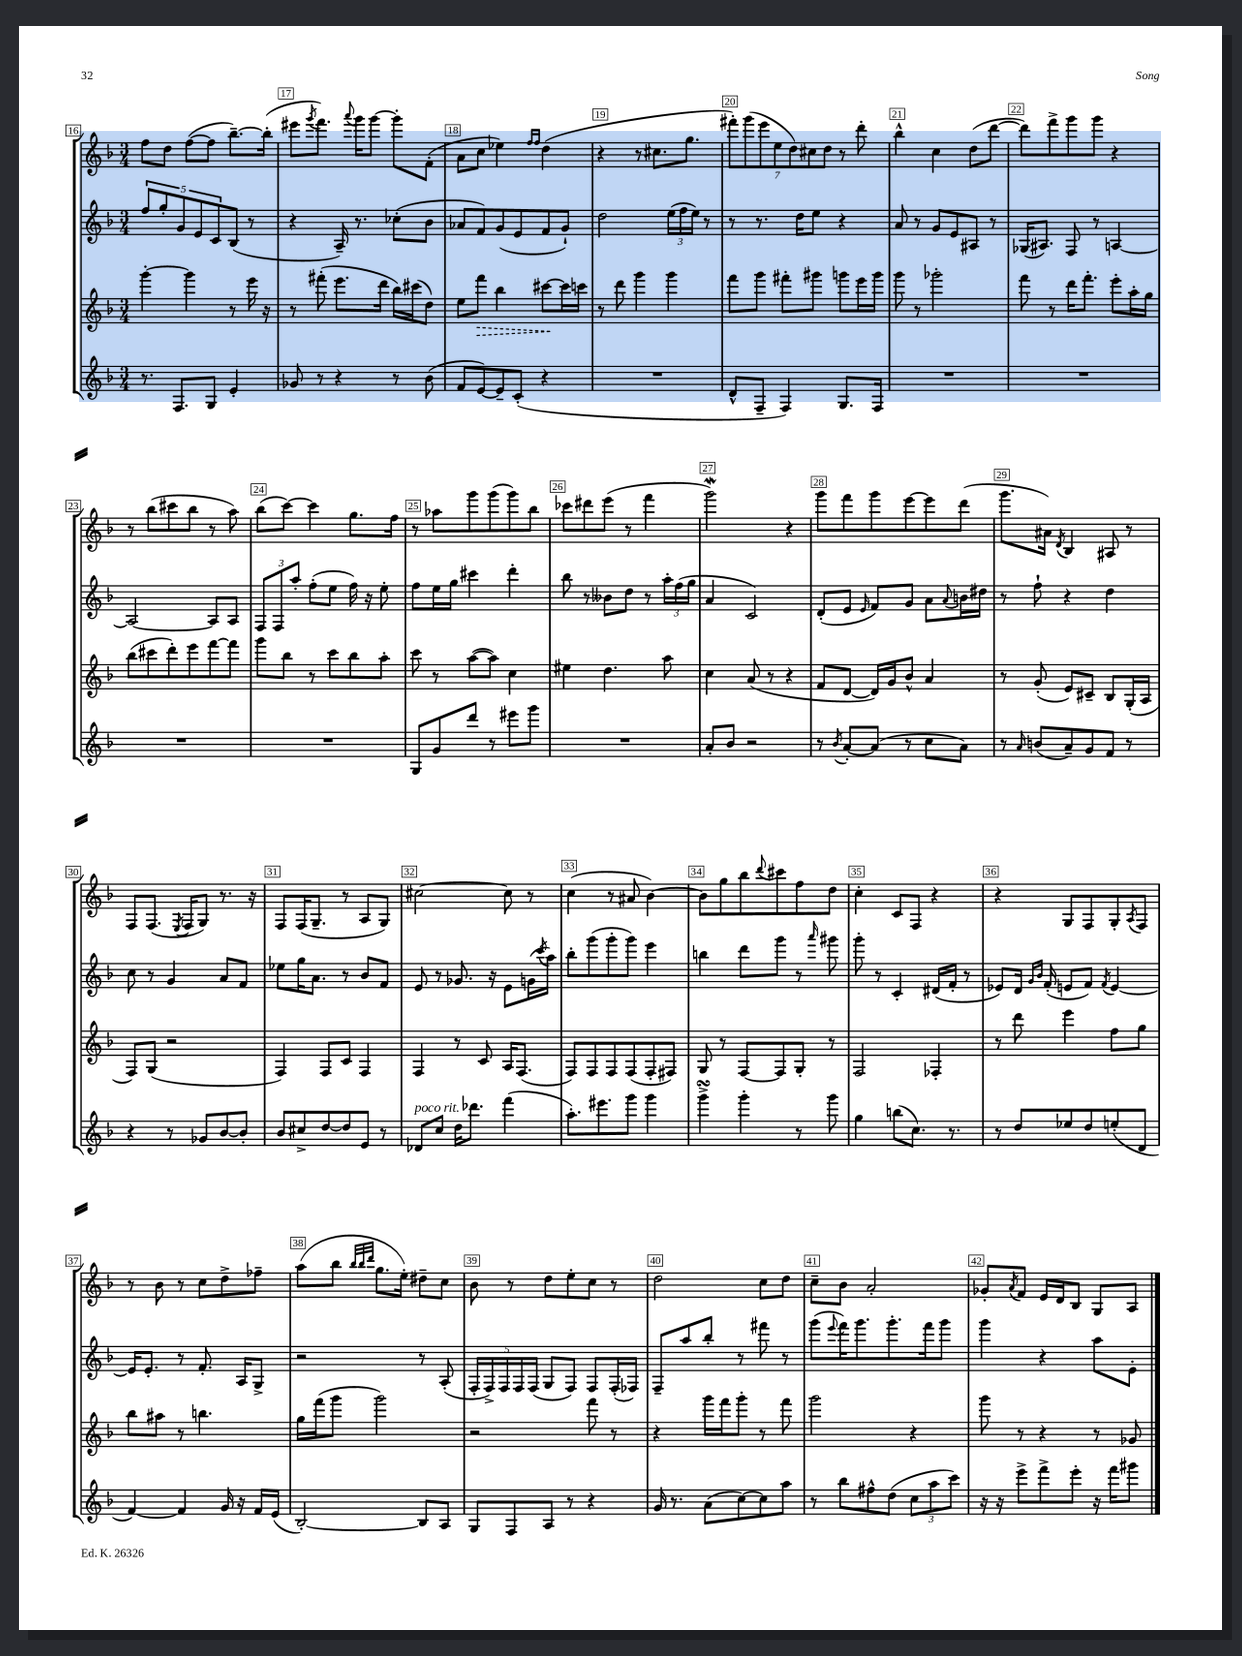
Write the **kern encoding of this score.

**kern	**kern	**dynam	**kern	**kern
*part4	*part3	*part3	*part2	*part1
*staff4	*staff3	*staff3	*staff2	*staff1
*clefG2	*clefG2	*	*clefG2	*clefG2
*k[b-]	*k[b-]	*	*k[b-]	*k[b-]
*M3/4	*M3/4	*	*M3/4	*M3/4
=16	=16	=16	=16	=16
8.r	[4ggg'\	.	10ff/L	8ff\L
.	.	.	10gg'/	.
.	.	.	.	8dd\J
8.F/L	.	.	.	.
.	.	.	10g/	.
.	4ggg\]	.	.	([8ff\L
.	.	.	10e/	.
8G/J	.	.	.	8ff\J]
.	.	.	10c/	.
4e'/	8r	.	(8B-/J	[8.bb-~\L)
.	16eee\	.	8r	.
.	16r	.	.	(16bb-'\Jk]
=17	=17	=17	=17	=17
8g-X/	8r	.	4r	8eee#X\L
.	.	.	.	8qggg/
8r	(8fff#X'\	.	.	8.fff\J)
4r	8.eee\L	.	16A~/)	.
.	.	.	.	8qqaaa/
.	.	.	8.r	16ggg\KL
.	.	.	.	[8ggg\J
.	16ddd\Jk	.	.	.
8r	16bb-\LL)	.	(8cc-X'\L	8ggg'\L]
.	(16ccc#X\J	.	.	.
(8b-\	8dd\J)	.	8b-\J	(8f'\J
=18	=18	=18	=18	=18
8f/L	8ee\L	.	8a-X/L	8a\L
!	!	!LO:HP:b	!	!
[8e/)	8fff\J	>	8f/)	8cc\J
8e~/]	4bb-\	.	(8g/	4ee-X\)
(8c'/J	.	.	8e/	.
.	.	.	.	16qqff/LL
.	.	.	.	16qqff/JJ
4r	[8ccc#X\L	.	8f/	(4dd\
.	16ccc#\L]	]	8g`/J)	.
.	16cccn\JJ	.	.	.
=19	=19	=19	=19	=19
2.r	8r	.	2dd\	4r
.	8ddd\	.	.	.
.	4ggg\	.	.	8r
.	.	.	.	8.cc#X\L
.	4ggg\	.	(24ee\LL	.
.	.	.	24ff\	.
.	.	.	.	8.gg\J
.	.	.	24ee\JJ)	.
.	.	.	8r	.
=20	=20	=20	=20	=20
8d^^/L	8fff\L	.	8r	14fff#X'\L)
.	.	.	.	(14ggg\
8F~/J	8ggg\J	.	8.r	.
.	.	.	.	14eee\
.	.	.	.	14ee\
4F/)	8fff#X'\L	.	.	.
.	.	.	.	14dd\)
.	.	.	16dd\KL	.
.	.	.	.	14cc#X\
.	8ggg#X\J	.	8ee\J	.
.	.	.	.	14dd\J
8.G/L	8gggn\L	.	4r	8r
.	16eee\L	.	.	8ddd'\
16F/Jk	16ggg\JJ	.	.	.
=21	=21	=21	=21	=21
2.r	8ggg\	.	8a/	4bb-^^\
.	8r	.	8r	.
.	2ggg-X'\	.	8g/L	4cc\
.	.	.	8e/	.
.	.	.	8A#X/J	(8dd\L
.	.	.	8r	[8ddd\J
=22	=22	=22	=22	=22
2.r	8fff\	.	(16G-X/KL	8ddd\L])
.	.	.	8.A#X/J)	.
.	8r	.	.	8fff^\
.	16ddd\KL	.	8F/	8ggg\
.	8.fff'\J	.	.	.
.	.	.	8r	8ggg\J
.	8eee'\L	.	[4An/	4r
.	16aa'\L	.	.	.
.	16gg\JJ	.	.	.
!!LO:LB:g=z
=23	=23	=23	=23	=23
2.r	(8bb-\L	.	2A/_	8r
.	8ccc#X\	.	.	(8bb-\L
.	8ddd'\)	.	.	8ccc#X\
.	8eee\	.	.	8bb-\J
.	[8fff\	.	8A/L]	8r
.	8fff\J]	.	8A/J	8aa\)
=24	=24	=24	=24	=24
2.r	8ggg\L	.	12F/L	(8bb-\L
.	.	.	12F/	.
.	8bb-\J	.	.	[8ccc\J)
.	.	.	12aa'/J	.
.	8r	.	(8ff'\L	4ccc\]
.	8ccc\L	.	8ee\J	.
.	8bb-\	.	16ff\)	8.gg\L
.	.	.	16r	.
.	8aa'\J	.	8ee'\	.
.	.	.	.	16ff\Jk
=25	=25	=25	=25	=25
8G/L	8ccc\	.	8ff\L	8r
8g/	8r	.	16ee\L	8aa-X\L
.	.	.	16gg\JJ	.
8ddd/J	([8aa\L	.	4ccc#X\	8ggg\
8r	8aa\J])	.	.	(8ggg\
8eee#X\L	4cc\	.	4ddd'\	8ggg\)
8ggg\J	.	.	.	8bb-\J
=26	=26	=26	=26	=26
2.r	4ee#X\	.	8bb-\	8ccc-X\L
.	.	.	8r	8ddd#X\
.	4.dd\	.	8b--X\L	(8eee\J
.	.	.	8dd\J	8r
.	.	.	8r	4fff\
.	8aa\	.	24aa'\LL	.
.	.	.	(24ff\	.
.	.	.	24gg\JJ	.
=27	=27	=27	=27	=27
8a'/L	4cc\	.	4a/	2gggW\)
8b-/J	.	.	.	.
2r	(8a/	.	2c/)	.
.	8r	.	.	.
.	4r	.	.	4r
=28	=28	=28	=28	=28
8r	8f/L	.	(8d'/L	8ggg\L
8qb-/	.	.	.	.
[8a'/L	[8d/J	.	8e/J	8fff\
.	.	.	16qqe/	.
(8a/J]	16d/LL])	.	8f/L)	8ggg\
.	16g/J	.	.	.
8r	8b-^^/J	.	8g/J	[8eee\
8cc\L	4a/	.	8a\L	8eee\]
.	.	.	8qqa/	.
8a\J)	.	.	16bn\L	(8ddd\J
.	.	.	16dd#X\JJ	.
=29	=29	=29	=29	=29
8r	8r	.	8r	8.ggg\L
16qqa/	.	.	.	.
(8bn/L	(8g'/	.	8ff`\	.
.	.	.	.	16a#X\Jk)
.	.	.	.	8qd/
8a~/)	8e/L)	.	4r	4B-/
8g/	8c#X~/J	.	.	.
8f/J	8B-/L	.	4dd\	8A#X/
8r	(16G'/L	.	.	8r
.	16A/JJ	.	.	.
!!LO:LB:g=z
=30	=30	=30	=30	=30
4r	8F/L)	.	8cc\	8F/L
.	(8G/J	.	8r	(8.F/J
8r	2r	.	4g/	.
.	.	.	.	8qE/
.	.	.	.	16F/KL
8g-X/L	.	.	.	8G/J)
[8b-/	.	.	8a/L	8.r
8b-'/J]	.	.	8f/J	.
.	.	.	.	16r
=31	=31	=31	=31	=31
8b-/L	4F/)	.	8ee-X\L	8F/L
8cc#X^/	.	.	16gg\K	(16F/K
.	.	.	8.a\J	8.G~/J
[8dd/	8F/L	.	.	.
8dd/]	8c/J	.	8r	8r
8e/J	4F/	.	8b-/L	8A/L
8r	.	.	8f/J	8G/J)
=32	=32	=32	=32	=32
!LO:TX:a:i:t=poco rit.	!	!	!	!
8d-X/L	4F/	.	8e/	[2cc#X\
8cc/J	.	.	8r	.
16dd\KL	8r	.	8.g-X/	.
8.ddd-X\J	.	.	.	.
.	8c/	.	.	.
.	.	.	16r	.
(4fff\	16A/KL	.	8e\L	8cc#\]
.	(8.F/J	.	.	.
.	.	.	(16gn\L	8r
.	.	.	8qccc/	.
.	.	.	16aa\JJ)	.
=33	=33	=33	=33	=33
8.aa'\L)	8F/L)	.	8bb-'\L	(4cc\
.	8F/	.	(8ggg\	.
8.eee#X\	.	.	.	.
.	8F/	.	8ggg'\	8r
8ggg\J	(8F/	.	8ggg\J)	8a#X/
4ggg\	8F'/	.	4eee\	[4b-\)
.	8F#X/J)	.	.	.
=34	=34	=34	=34	=34
4gggsSSS^\	8G/	.	4bbn\	8b-\L]
.	8r	.	.	8gg\
4ggg'\	[8F/L	.	8ddd\L	8bb-\
.	.	.	.	8qqddd/
.	8F/]	.	8ggg\J	8ccc#X\
8r	8G'/J	.	8r	8ff\
.	.	.	16qqaaa/	.
8ggg\	8r	.	8ggg#X\	8dd\J
=35	=35	=35	=35	=35
4gg\	2F/	.	8ggg'\	4cc'\
.	.	.	8r	.
(8bbn\L	.	.	4c'/	8c/L
8.cc\J)	.	.	.	8F/J
.	4F-X'/	.	(16d#X/LL	4r
8.r	.	.	16f'/JJ	.
.	.	.	8r	.
=36	=36	=36	=36	=36
8r	8r	.	8e-X/L)	4r
8dd/L	8ddd\	.	16d/Jk	.
.	.	.	16qqg/LL	.
.	.	.	16qqb-/JJ	.
.	.	.	(16f'/	.
8ee-X/	4eee\	.	8en/L	8G/L
8dd/	.	.	8f/J)	8F/
.	.	.	8qf/	.
(8een'/	8ff\L	.	[4e/	8G'/
.	.	.	.	8qA/
8d/J	8gg\J	.	.	8F/J
!!LO:LB:g=z
=37	=37	=37	=37	=37
[4f/)	8bb-\L	.	16e/KL]	8r
.	.	.	8.e'/J	.
.	8aa#X\J	.	.	8b-\
4f/]	8r	.	8r	8r
.	4.bbn\	.	8.f'/	8cc\L
16g/	.	.	.	8dd^\
16r	.	.	16A/KL	.
16f/LL	.	.	8G^/J	8ff-X~\J
(16e/JJ	.	.	.	.
=38	=38	=38	=38	=38
[2B-'/)	16gg\LL	.	2r	(8aa\L
.	(16fff\J	.	.	.
.	8ggg\J	.	.	8bb-\J
.	.	.	.	32qqbb-/LLL
.	.	.	.	32qqbb-/
.	.	.	.	32qqddd/JJJ
.	2ggg\)	.	.	8.gg\L
.	.	.	.	16ee'\Jk)
8B-/L]	.	.	8r	8dd#X~\L
8A/J	.	.	(8A'/	8cc\J
=39	=39	=39	=39	=39
8G/L	2r	.	20F'/LL	8b-\
.	.	.	20F^/)	.
.	.	.	20F/	.
8F/	.	.	.	8r
.	.	.	20F/	.
.	.	.	(20F/JJ	.
8A/J	.	.	8G/L	8dd\L
8r	.	.	8F/J)	8ee'\
4r	8fff\	.	8F/L	8cc\J
.	8r	.	(16F'/L	8r
.	.	.	16F-X/JJ)	.
=40	=40	=40	=40	=40
16g/	4r	.	8F~/L	2dd\
8.r	.	.	.	.
.	.	.	8aa/	.
(8a\L	16ggg\LL	.	8bb-'/J	.
.	16fff\J	.	.	.
[8cc\)	8ggg'\J	.	8r	.
8cc\]	8r	.	8fff#X\	8cc\L
8aa\J	8fff\	.	8r	8dd\J
=41	=41	=41	=41	=41
8r	2ggg\	.	(8ggg\L	8cc~\L
.	.	.	8qqeee/	.
8bb-\L	.	.	16fff\K)	8b-\J
.	.	.	8.ggg\	.
8ff#X^^\	.	.	.	2a'/
(8dd\J	.	.	8.ggg'\	.
12cc\L	4r	.	.	.
.	.	.	16fff\k	.
12aa\	.	.	.	.
.	.	.	8ggg\J	.
12ccc\J)	.	.	.	.
=42	=42	=42	=42	=42
16r	8ggg\	.	4ggg\	8g-X'/L
16r	.	.	.	.
.	.	.	.	8qa/
8eee^\L	8r	.	.	8f/J
8fff^\	4r	.	4r	16e/LL
.	.	.	.	16d/J
8eee'\J	.	.	.	8B-/J
16r	8r	.	8aa\L	8G/L
16fff\KL	.	.	.	.
8ggg#X\J	8g-X/	.	8e'\J	8A/J
==	==	==	==	==
*-	*-	*-	*-	*-
